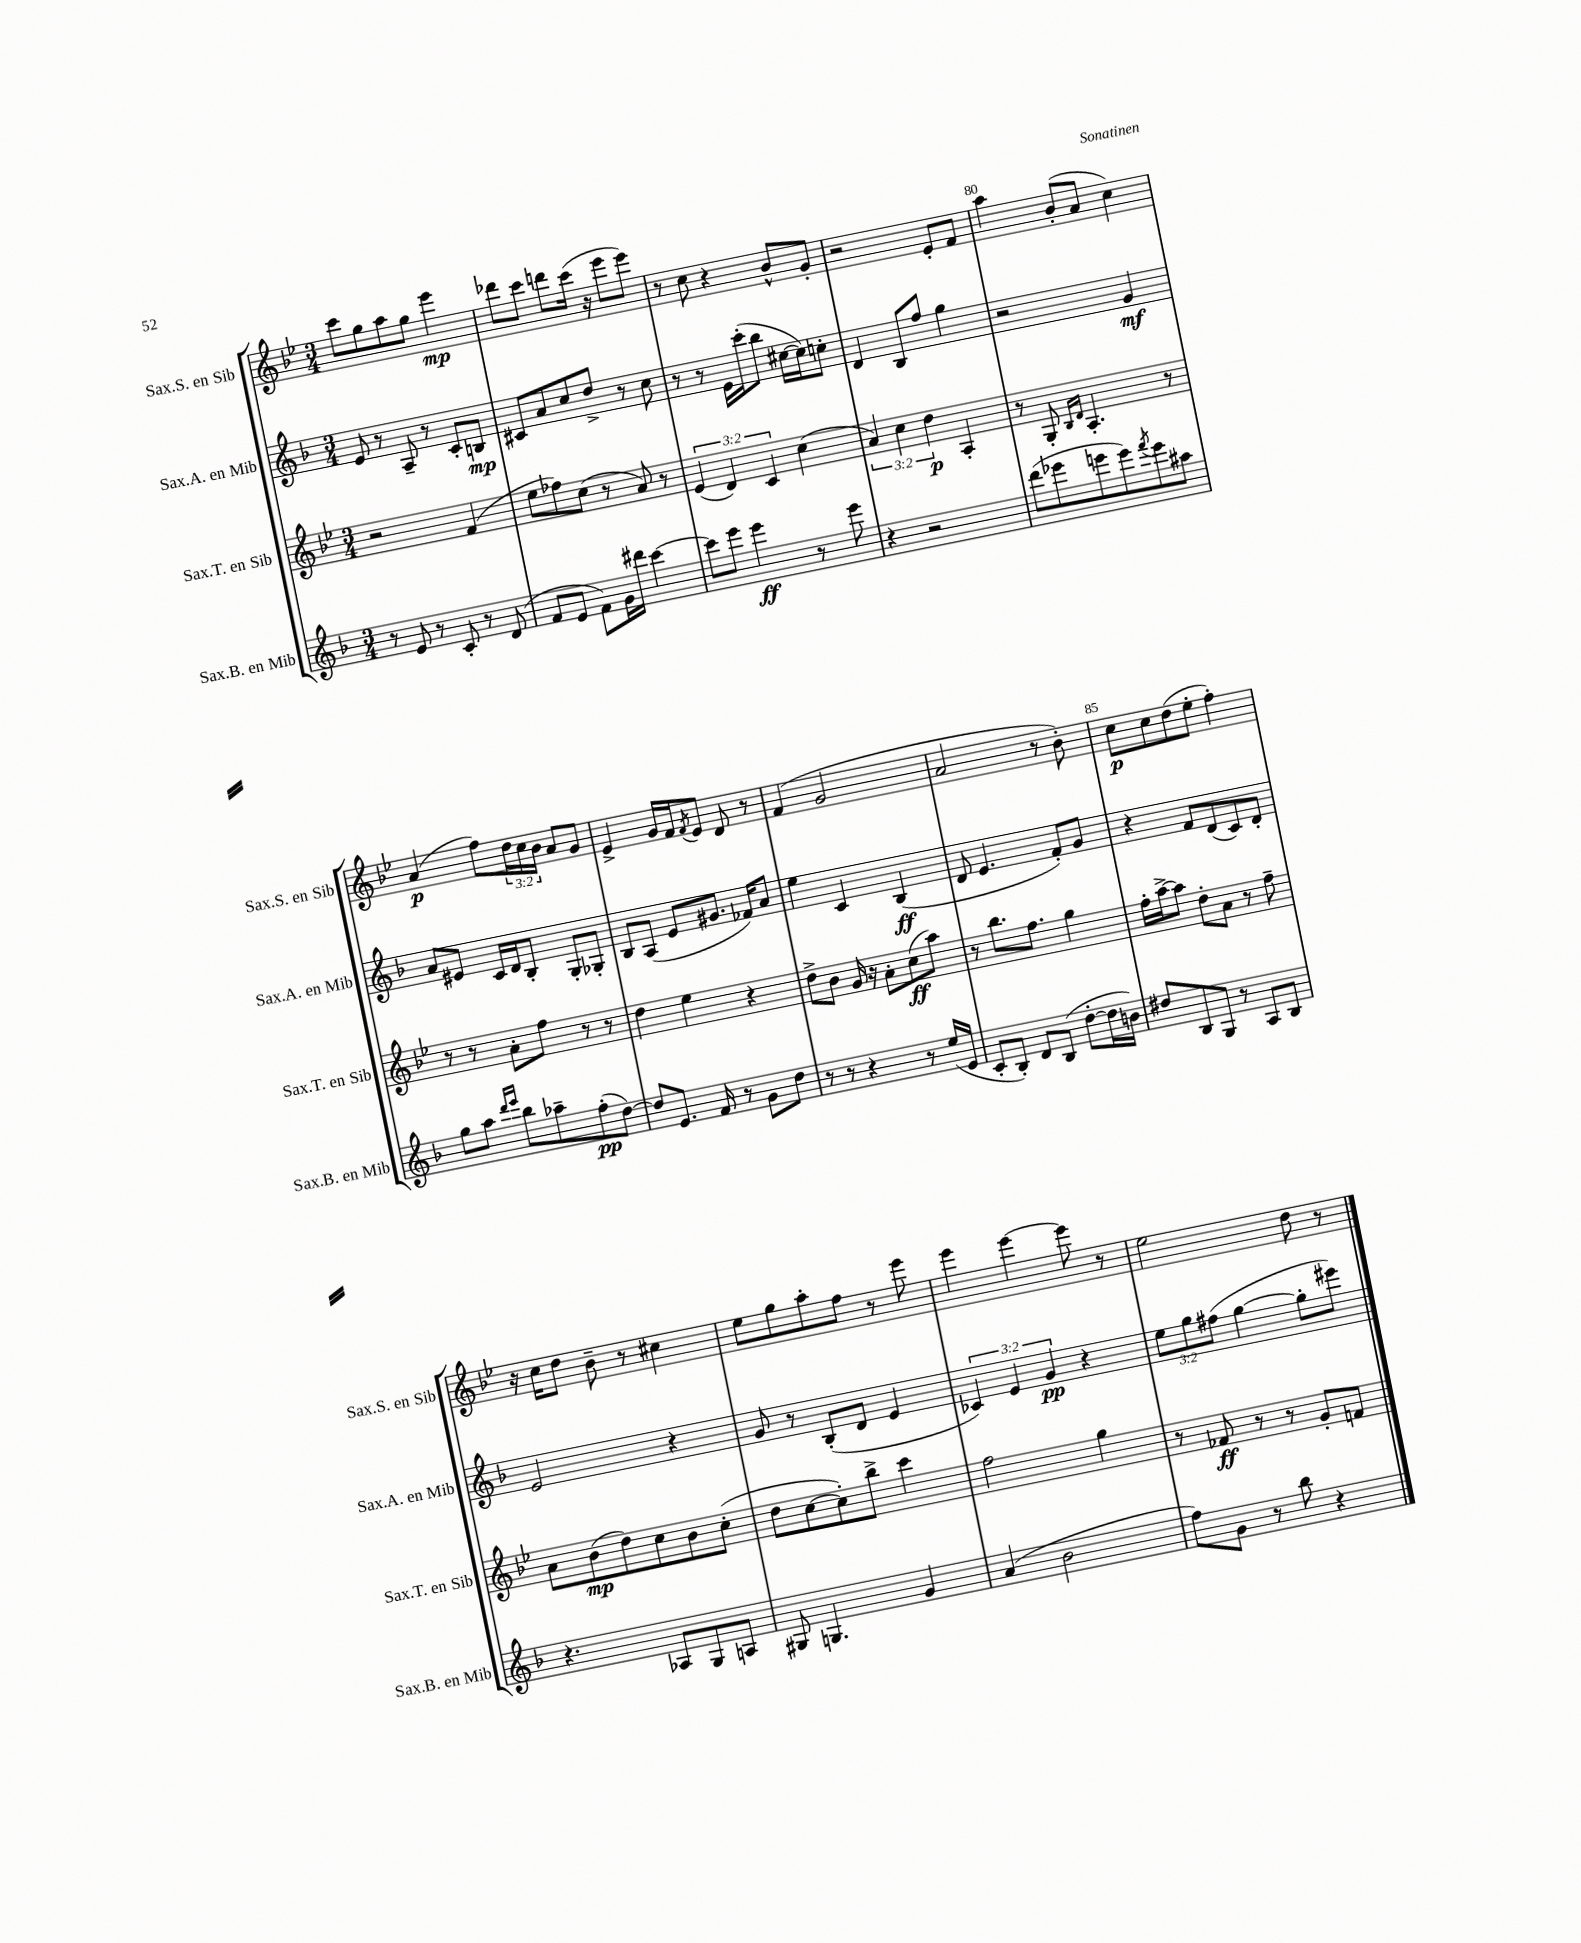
<<
\new StaffGroup <<
\new Staff = "s0" \with { instrumentName = "Sax.S. en Sib" shortInstrumentName = "Sax.S. en Sib" } {
    \clef treble \key bes \major \numericTimeSignature \time 3/4 \override Staff.TupletNumber.text = #tuplet-number::calc-fraction-text
    c'''8 g''8 a''8 g''8 ees'''4\mp |
    des'''8 c'''8 d'''8 c'''16( r16 ees'''8 ees'''8) |
    r8 c''8 r4 bes'8-^ g'8-. |
    r2 ees'8-. f'8 |
    a''4 bes'8-.( a'8 c''4) |
    a'4\p( f''8) \tuplet 3/2 { d''16 c''16 bes'16 } a'8 g'8 |
    ees'4-> g'16 f'16 \acciaccatura { f'8 } ees'8 d'8 r8 |
    f'4( g'2 |
    a'2 r8 bes'8-.) |
    c''8\p c''8 d''8( ees''8-. f''4-.) |
    r16 c''16 d''8 bes'8-- r8 cis''4 |
    ees''8 g''8 a''8-. f''8 r8 ees'''8 |
    ees'''4 ees'''4~ ees'''8 r8 |
    ees''2 d''8 r8 \bar "|." |
}
\new Staff = "s1" \with { instrumentName = "Sax.A. en Mib" shortInstrumentName = "Sax.A. en Mib" } {
    \clef treble \key f \major \numericTimeSignature \time 3/4 \override Staff.TupletNumber.text = #tuplet-number::calc-fraction-text
    e'8 r8 a8-- r8 c'8-. b8\mp |
    cis'8 a'8 c''8 d''8-> r8 c''8 |
    r8 r8 e'16 c'''16-.( bes''8 cis''16~ cis''16) c''8-. |
    d'4 bes8 f''8 g''4 |
    r2 g'4\mf |
    a'8 eis'8 c'16 d'16 bes8-. g8-. ges8-. |
    bes8 a8( e'8 gis'8. fes'16) a'8 |
    e''4 c'4 bes4\ff( |
    d'8 e'4. f'8-.) g'8 |
    r4 f'8 d'8( c'8) d'8-. |
    e'2 r4 |
    g'8 r8 bes8-.( d'8 e'4 |
    \tuplet 3/2 { ces'4) e'4 g'4\pp } r4 |
    \tuplet 3/2 { e''8 g''8 fis''8( } g''4~ g''8-. eis'''8) \bar "|." |
}
\new Staff = "s2" \with { instrumentName = "Sax.T. en Sib" shortInstrumentName = "Sax.T. en Sib" } {
    \clef treble \key bes \major \numericTimeSignature \time 3/4 \override Staff.TupletNumber.text = #tuplet-number::calc-fraction-text
    r2 f'4( |
    ees''8 fes''8) c''8( r8 a'8) r8 |
    \tuplet 3/2 { ees'4( d'4) c'4 } c''4( |
    \tuplet 3/2 { a'4) c''4 d''4\p } a4-. |
    r8 g8-. \grace { bes16 d'16 } a4.-. r8 |
    r8 r8 a'8-. f''8 r8 r8 |
    d''4 ees''4 r4 |
    d''8-> bes'8 g'16 r16 a'8-. c''8\ff( a''8) |
    r8 bes''8. f''8. g''4 |
    f''16-. a''16~-> a''8 d''8-. a'8 r8 f''8-- |
    a'8 bes'8\mp( d''8) c''8 bes'8 c''8-.( |
    d''8 c''8~ c''8-.) bes''8-> c'''4 |
    f''2 g''4 |
    r8 fes'8\ff r8 r8 g'8-. f'8 \bar "|." |
}
\new Staff = "s3" \with { instrumentName = "Sax.B. en Mib" shortInstrumentName = "Sax.B. en Mib" } {
    \clef treble \key f \major \numericTimeSignature \time 3/4
    r8 e'8 r8 c'8-. r8 d'8( |
    f'8 e'8 f'8) g'16 dis'''16 c'''4~ |
    c'''8 e'''8 e'''4\ff r8 e'''8 |
    r4 r2 |
    d'''8( ees'''8 e'''8 e'''8) \acciaccatura { f'''8 } e'''8 ais''8 |
    g''8 a''8 \grace { d'''16 e'''16 } bes''8 aes''8-- f''8-.\pp( d''8~) |
    d''8 e'8. f'16 r8 g'8 d''8 |
    r8 r8 r4 r8 e''16( e'16 |
    c'8-. bes8-.) d'8 bes8( d''8~-. d''16 b'16) |
    dis''8 bes8 g8 r8 a8 bes8 |
    r4. aes8 g8 a8 |
    gis8 g4. g'4 |
    a'4( bes'2 |
    f''8) g'8 r8 bes''8 r4 \bar "|." |
}
>>
>>
\layout { \context { \Score currentBarNumber = #76 \override BarNumber.break-visibility = ##(#f #t #t) barNumberVisibility = #(every-nth-bar-number-visible 5) } }
